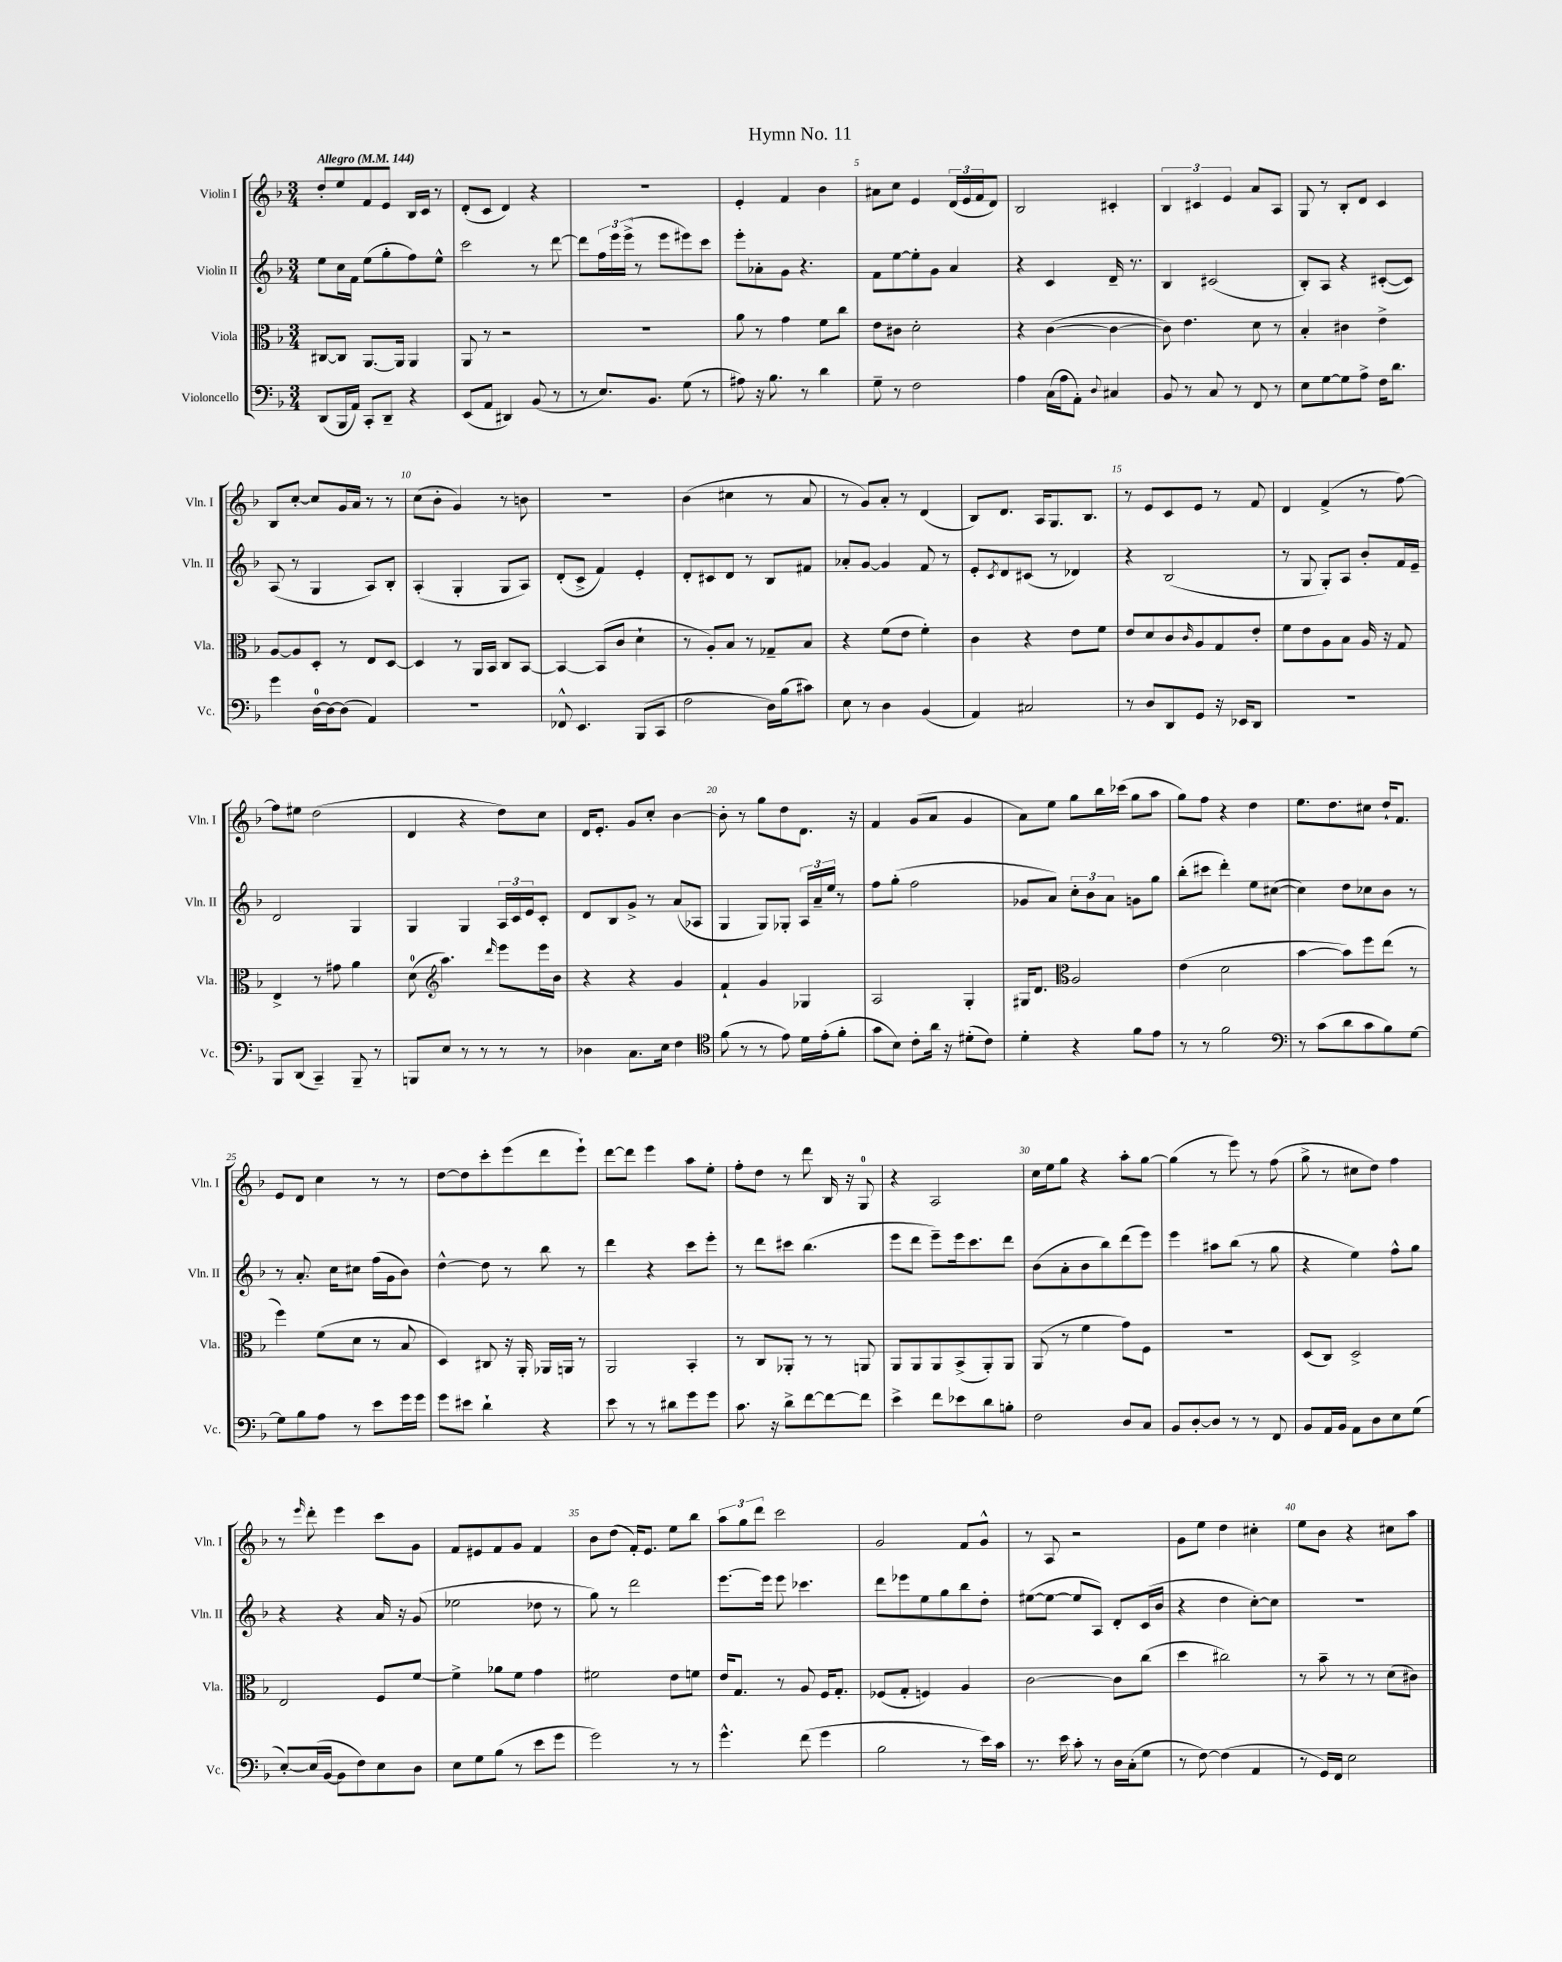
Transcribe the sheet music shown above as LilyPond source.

\header { title = "Hymn No. 11" }
<<
\new StaffGroup <<
\new Staff = "s0" \with { instrumentName = "Violin I" shortInstrumentName = "Vln. I" } {
    \clef treble \key f \major \numericTimeSignature \time 3/4 \tempo "Allegro" 4 = 144
    d''8-. e''8 f'8 e'8 bes16 c'16 r8 |
    d'8-.( c'8 d'4) r4 |
    R2. |
    e'4-. f'4 bes'4 |
    ais'8 c''8 e'4 \tuplet 3/2 { d'16( e'16 f'16 } d'8) |
    bes2 cis'4-. |
    \tuplet 3/2 { bes4 cis'4 e'4 } a'8 a8 |
    g8 r8 bes8-. d'8 c'4 |
    bes8 c''8~-. c''8 g'16 a'16 r8 r8 |
    c''8( bes'8-. g'4) r8 b'8 |
    R2. |
    bes'4( cis''4 r8 a'8 |
    r8 g'8) a'8-. r8 d'4( |
    bes8) d'8. a16 g8. bes8. |
    r8 e'8 c'8 e'8 r8 f'8 |
    d'4 f'4->( r8 f''8~) |
    f''8 eis''8 d''2( |
    d'4 r4 d''8) c''8 |
    d'16 e'8.-. g'8 c''8-. bes'4~ |
    bes'8-. r8 g''8 d''8 d'8. r16 |
    f'4 g'8( a'8 g'4 |
    a'8) e''8 g''8 bes''16 ces'''16( g''8 a''8 |
    g''8) f''8 r4 d''4 |
    e''8. d''8. cis''8 d''16-! f'8. |
    e'8 d'8 c''4 r8 r8 |
    d''8~ d''8 c'''8-. e'''8( d'''8 e'''8-!) |
    d'''8~ d'''8 e'''4 a''8 e''8-. |
    f''8-. d''8 r8 d'''8 bes16 r16 g8-0 |
    r4 a2 |
    c''16 e''16 g''8 r4 a''8-. g''8~ |
    g''4( r8 e'''8) r8 f''8( |
    g''8-> r8 cis''8 d''8) f''4 |
    r8 \grace { e'''16 } d'''8-. e'''4 c'''8 g'8 |
    f'8 eis'8 f'8 g'8 f'4 |
    bes'8 d''8( f'16-.) e'8. e''8 bes''8 |
    \tuplet 3/2 { a''8 g''8 d'''8 } c'''2 |
    g'2 f'8 g'8-^ |
    r8 a8 r2 |
    g'8 e''8 d''4 cis''4-. |
    e''8 bes'8 r4 cis''8 a''8 \bar "|." |
}
\new Staff = "s1" \with { instrumentName = "Violin II" shortInstrumentName = "Vln. II" } {
    \clef treble \key f \major \numericTimeSignature \time 3/4
    e''8 c''16 f'16 e''8( g''8-. f''8) e''8-^ |
    c'''2 r8 d'''8~ |
    d'''8 \tuplet 3/2 { f''16 e'''16 e'''16->( } r8 e'''8 eis'''8) c'''8 |
    e'''8-. aes'8-. g'8 r4. |
    f'8 e''8~ e''8-. g'8 a'4 |
    r4 c'4 d'16-- r8. |
    bes4 cis'2( |
    bes8-.) a8 r4 cis'8~-.( cis'8) |
    a8( r8 g4 a8) bes8-. |
    a4-.( g4-. g8 a8) |
    d'8-.( c'8-> f'4) e'4-. |
    d'8-. cis'8 d'8 r8 bes8 fis'8 |
    aes'8-. g'8~ g'4 f'8 r8 |
    e'8-. \acciaccatura { c'8 } d'8 cis'8( r8 des'4) |
    r4 bes2( |
    r8 g8 g8-.) a8 bes'8-. f'16 e'16-- |
    d'2 g4 |
    g4 g4 \tuplet 3/2 { a16 c'16 e'16 } c'8-. |
    d'8 bes8 g'8-> r8 a'8( aes8 |
    g4 g8) ges8-. \tuplet 3/2 { a16 a'16-- e''16 } r8 |
    f''8 g''8-.( f''2 |
    ges'8 a'8) \tuplet 3/2 { c''8-. bes'8 a'8 } g'8 g''8 |
    bes''8-.( cis'''8 d'''4-.) e''8 cis''8~( |
    cis''4) d''8 ces''8 bes'8 r8 |
    r8 a'8.-. c''16 cis''8 f''16( g'16 bes'8) |
    d''4~-^ d''8 r8 bes''8 r8 |
    d'''4 r4 c'''8 e'''8-. |
    r8 d'''8 cis'''8 bes''4.( |
    e'''8 d'''8 e'''8--) e'''16 c'''8. d'''8 |
    bes'8( a'8-. bes'8 bes''8) d'''8( e'''8) |
    e'''4 ais''8 bes''8( r8 g''8 |
    r4 e''4) f''8-^ g''8 |
    r4 r4 a'16 r16 g'8( |
    ees''2 des''8 r8 |
    g''8) r8 d'''2 |
    e'''8.~ e'''16 e'''8 ces'''4. |
    d'''8 ees'''8 e''8 g''8 bes''8 d''8-. |
    eis''8~( eis''8~ eis''8 a8) d'8-. c'16( bes'16 |
    r4 d''4 c''8~-.) c''8 |
    R2. \bar "|." |
}
\new Staff = "s2" \with { instrumentName = "Viola" shortInstrumentName = "Vla." } {
    \clef alto \key f \major \numericTimeSignature \time 3/4
    cis8~ cis8 a,8.~ a,16 a,4 |
    a,8 r8 r2 |
    R2. |
    a'8 r8 g'4 f'8 c''8 |
    e'8 cis'8 d'2-. |
    r4 c'4~( c'4~ |
    c'8) e'4. d'8 r8 |
    bes4-. cis'4 e'4-> |
    a8~ a8 d8-. r8 e8 d8~ |
    d4 r8 a,16 bes,16 c8 bes,8~ |
    bes,4~ bes,8( c'8 d'4-! |
    r8 a8-.) bes8 r8 ges8-- bes8 |
    r4 f'8( e'8 f'4-.) |
    c'4 r4 e'8 f'8 |
    e'8 d'8 c'8 \grace { c'16 } a8 g8 e'8-. |
    f'8 e'8 a8 bes8 a16 r16 g8 |
    e4-> r8 gis'8 a'4 |
    d'8-0( \clef treble a''4.) \grace { d'''16 } e'''8 e'''16 bes'16 |
    r4 r4 g'4 |
    f'4-! g'4 ges4 |
    a2 g4-. |
    gis16 d'8. \clef alto a2 |
    e'4( d'2 |
    bes'4~ bes'8) f''8 e''8( r8 |
    f''4) f'8( d'8 r8 bes8 |
    d4) cis8 r16 a,16-. aes,16 a,16 r8 |
    a,2 bes,4-. |
    r8 c8 aes,8-. r8 r8 a,8 |
    a,8 a,8 a,8 bes,8->( a,8-.) a,8 |
    a,8( r8 f'4 g'8) f8 |
    R2. |
    d8( c8) d2-> |
    e2 f8 f'8~ |
    f'4-> aes'8 f'8 g'4 |
    fis'2 e'8 f'8 |
    e'16 g8. r8 a8 f16 g8.-. |
    fes8( g8-. f4) a4 |
    c'2~ c'8 c''8( |
    d''4 cis''2) |
    r8 bes'8-- r8 r8 d'8( cis'8) \bar "|." |
}
\new Staff = "s3" \with { instrumentName = "Violoncello" shortInstrumentName = "Vc." } {
    \clef bass \key f \major \numericTimeSignature \time 3/4
    d,8( bes,,16 a,16) c,8-. d,8-- r4 |
    e,8( a,8 dis,4) bes,8( r8 |
    r8 e8.) bes,8. g8( r8 |
    ais8) r16 bes8. r8 d'4 |
    g8-- r8 f2 |
    a4 c16( a16 a,8-.) \appoggiatura { d8 } cis4 |
    bes,8 r8 c8 r8 f,8 r8 |
    e8 g8~ g8 a8-> f16 d'8. |
    g'4 d16-0~ d16~ d8( a,4) |
    R2. |
    fes,8-^ e,4. bes,,8( c,8 |
    f2 d16) bes16( cis'8) |
    e8 r8 d4 bes,4( |
    a,4) cis2 |
    r8 d8 d,8 g,8 r16 ees,16 d,8 |
    R2. |
    bes,,8 d,8( c,4--) bes,,8-- r8 |
    b,,8 e8 r8 r8 r8 r8 |
    des4 c8. e16 f4 |
    \clef tenor f'8( r8 r8 e'8) d'16 e'16-.( f'8-. |
    g'8 bes8) c'8-. a'16 r16 dis'8-.( c'8) |
    d'4-. r4 f'8 e'8 |
    r8 r8 f'2 |
    \clef bass r8 c'8( d'8 c'8 bes8) g8~ |
    g8 bes8 a8 r8 e'8 g'16 g'16 |
    g'8 eis'8 d'4-! r4 |
    e'8 r8 r8 dis'8 g'8 g'8 |
    c'8. r16 d'8-> f'8~ f'8~ f'8 |
    e'4-> f'8 ees'8 d'8 b8-. |
    f2 d8 c8 |
    bes,8 d8~-. d8 r8 r8 f,8 |
    bes,8 a,16 bes,16 a,8 d8 e8 g8( |
    e8~-.) e16( bes,16~ bes,8 f8) e8 d8 |
    e8 g8 bes8( r8 e'8 g'8 |
    g'2) r8 r8 |
    g'4.-^ f'8( g'4 |
    bes2 r8 e'16) c'16 |
    r8. e'16 c'8-. r8 d16 c16-.( g8 |
    r8 f8~) f4( a,4 |
    r8 g,16) f,16 e2 \bar "|." |
}
>>
>>
\layout { \context { \Score \override BarNumber.break-visibility = ##(#f #t #t) barNumberVisibility = #(every-nth-bar-number-visible 5) } }
